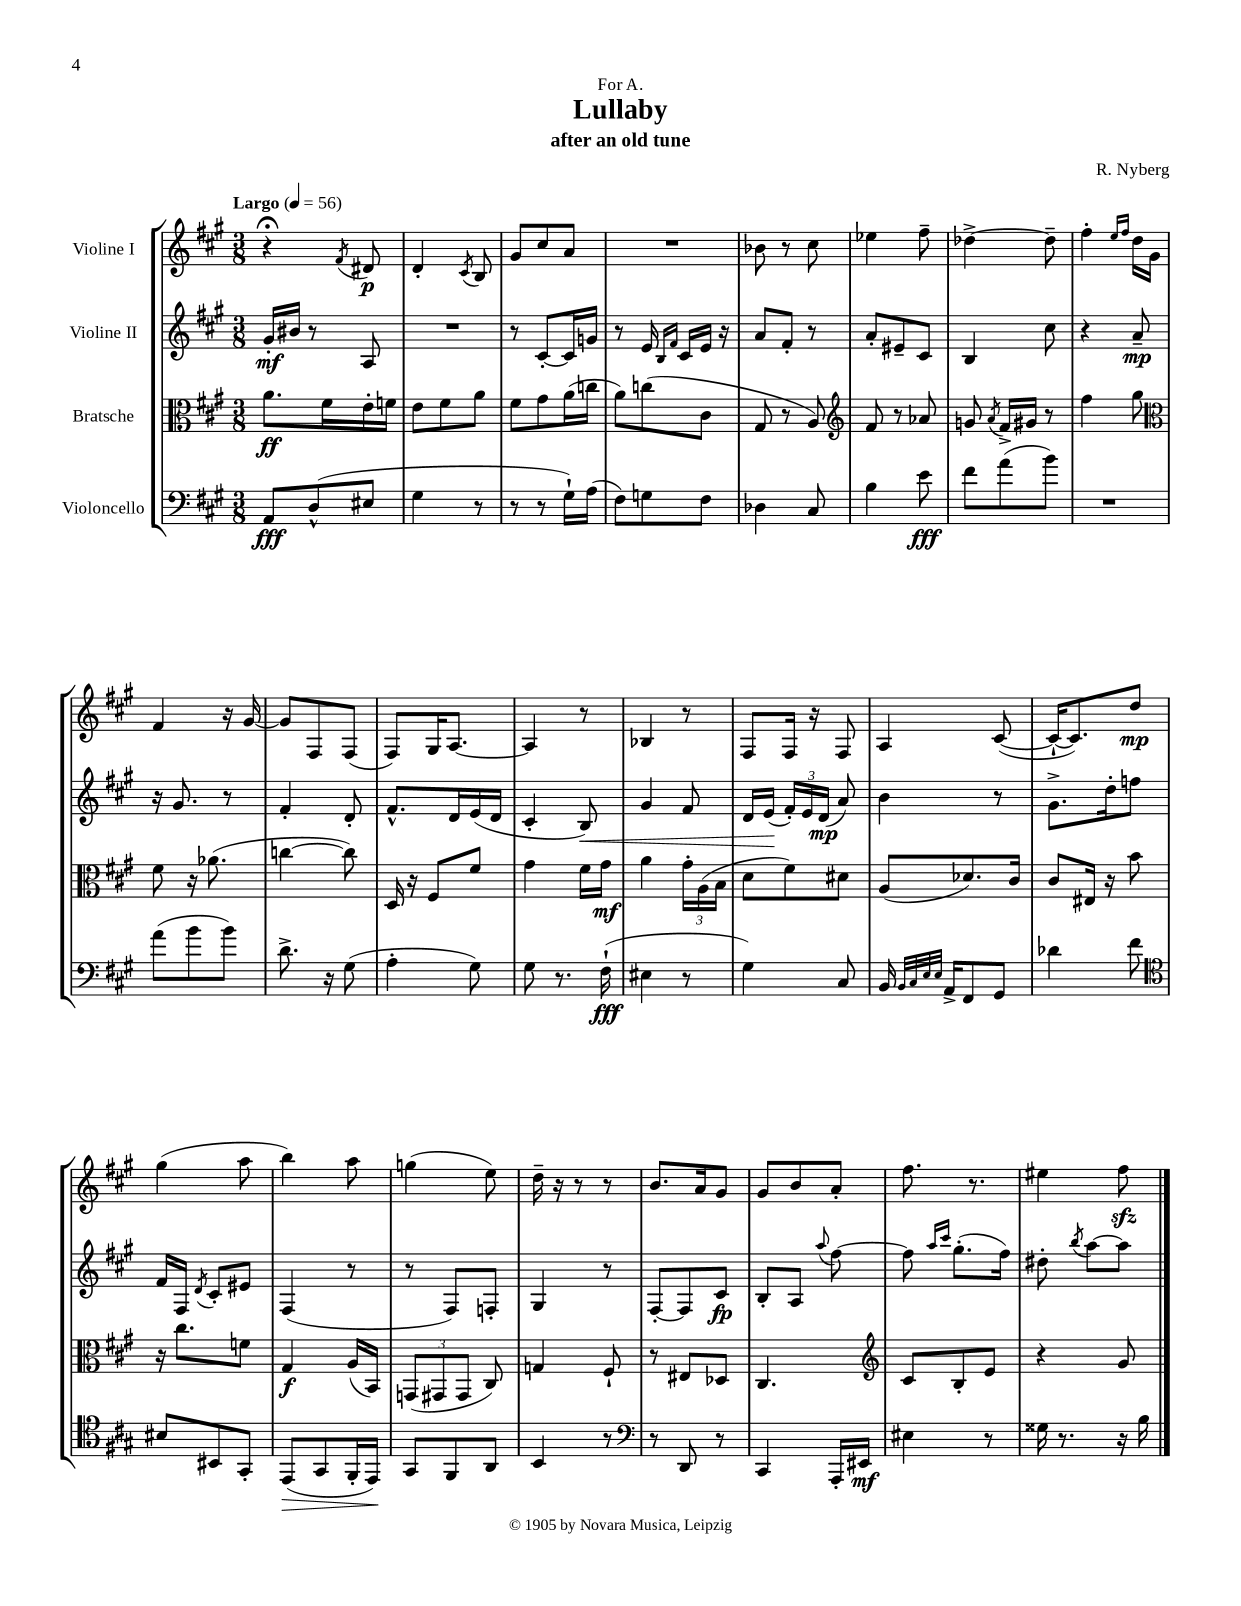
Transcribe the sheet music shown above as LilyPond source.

\header { title = "Lullaby" composer = "R. Nyberg" subtitle = "after an old tune" dedication = "For A." }
<<
\new StaffGroup <<
\new Staff = "s0" \with { instrumentName = "Violine I" } {
    \clef treble \key a \major \numericTimeSignature \time 3/8 \tempo "Largo" 4 = 56
    \autoBeamOff r4\fermata \acciaccatura { fis'8 } dis'8\p |
    d'4-. \acciaccatura { cis'8 } b8 |
    gis'8[ cis''8 a'8] |
    R4. |
    bes'8 r8 cis''8 |
    ees''4 fis''8-- |
    des''4~-> des''8-- |
    fis''4-. \grace { e''16[ fis''16] } d''16[ gis'16] |
    fis'4 r16 gis'16~ |
    gis'8[ fis8 fis8]( |
    fis8[) gis16 a8.]~ |
    a4 r8 |
    bes4 r8 |
    fis8[ fis16] r16 fis8 |
    a4 cis'8~( |
    cis'16[~-! cis'8.) d''8]\mp |
    gis''4( a''8 |
    b''4) a''8 |
    g''4( e''8) |
    d''16-- r16 r8 r8 |
    b'8.[ a'16 gis'8] |
    gis'8[ b'8 a'8]-. |
    fis''8. r8. |
    eis''4 fis''8\sfz \bar "|." |
}
\new Staff = "s1" \with { instrumentName = "Violine II" } {
    \clef treble \key a \major \numericTimeSignature \time 3/8
    \autoBeamOff gis'16[-.\mf bis'16] r8 a8 |
    R4. |
    r8 cis'8[~-. cis'16 g'16] |
    r8 e'16 \grace { b16[ fis'16] } cis'16[ e'16] r16 |
    a'8[ fis'8]-. r8 |
    a'8[-. eis'8-- cis'8] |
    b4 cis''8 |
    r4 a'8--\mp |
    r16 gis'8. r8 |
    fis'4-. d'8-. |
    fis'8.[-^ d'16 e'16( d'16] |
    cis'4-. b8\<) |
    gis'4 fis'8 |
    d'16[ e'16]\!( \tuplet 3/2 { fis'16[-.) e'16 d'16]\mp( } a'8) |
    b'4 r8 |
    gis'8.[-> d''16-. f''8] |
    fis'16[ fis16] \acciaccatura { d'8 } cis'8[-. eis'8] |
    fis4( r8 |
    r8 fis8[) f8]-. |
    gis4 r8 |
    fis8[~-. fis8 cis'8]\fp |
    b8[-. a8] \appoggiatura { a''8 } fis''8~ |
    fis''8 \grace { a''16[ cis'''16] } gis''8.[-.( fis''16]) |
    dis''8-. \acciaccatura { b''8 } a''8[~ a''8] \bar "|." |
}
\new Staff = "s2" \with { instrumentName = "Bratsche" } {
    \clef alto \key a \major \numericTimeSignature \time 3/8
    \autoBeamOff a'8.[\ff fis'16 e'16-. f'16] |
    e'8[ fis'8 a'8] |
    fis'8[ gis'8 a'16( c''16] |
    a'8[) c''8( cis'8] |
    gis8 r8 a8) |
    \clef treble fis'8 r8 aes'8 |
    g'8 \acciaccatura { a'8 } fis'16[-> gis'16] r8 |
    fis''4 gis''8 |
    \clef alto fis'8 r16 aes'8.( |
    c''4~ c''8) |
    d16 r16 fis8[ fis'8] |
    gis'4 fis'16[ gis'16]\mf |
    a'4 \tuplet 3/2 { gis'16[-. a16( b16] } |
    d'8[ fis'8) dis'8] |
    a8[( des'8.) cis'16] |
    cis'8[ eis16] r16 b'8 |
    r16 cis''8.[ f'8] |
    gis4\f a16[( b,16]) |
    \tuplet 3/2 { g,8[( gis,8 gis,8] } cis8) |
    g4 fis8-! |
    r8 eis8[ des8] |
    cis4. |
    \clef treble cis'8[ b8-. e'8] |
    r4 gis'8 \bar "|." |
}
\new Staff = "s3" \with { instrumentName = "Violoncello" } {
    \clef bass \key a \major \numericTimeSignature \time 3/8
    \autoBeamOff a,8[\fff d8-^( eis8] |
    gis4 r8 |
    r8 r8 gis16[-!) a16]( |
    fis8[) g8 fis8] |
    des4 cis8 |
    b4 e'8\fff |
    fis'8[ a'8( b'8]) |
    R4. |
    a'8[( b'8 b'8]) |
    d'8.-> r16 gis8( |
    a4-. gis8) |
    gis8 r8. fis16-!\fff( |
    eis4 r8 |
    gis4) cis8 |
    b,16 \grace { b,32[ cis32 e32 e32] } a,16[-> fis,8 gis,8] |
    des'4 fis'8 |
    \clef tenor bis8[ bis,8 gis,8]-. |
    e,8[\>( gis,8 fis,16-. e,16]\!) |
    gis,8[ fis,8 a,8] |
    b,4 r8 |
    \clef bass r8 d,8 r8 |
    cis,4 a,,16[-. eis,16]\mf |
    eis4 r8 |
    gisis16 r8. r16 b16 \bar "|." |
}
>>
>>
\layout { \context { \Score \remove "Bar_number_engraver" } }
